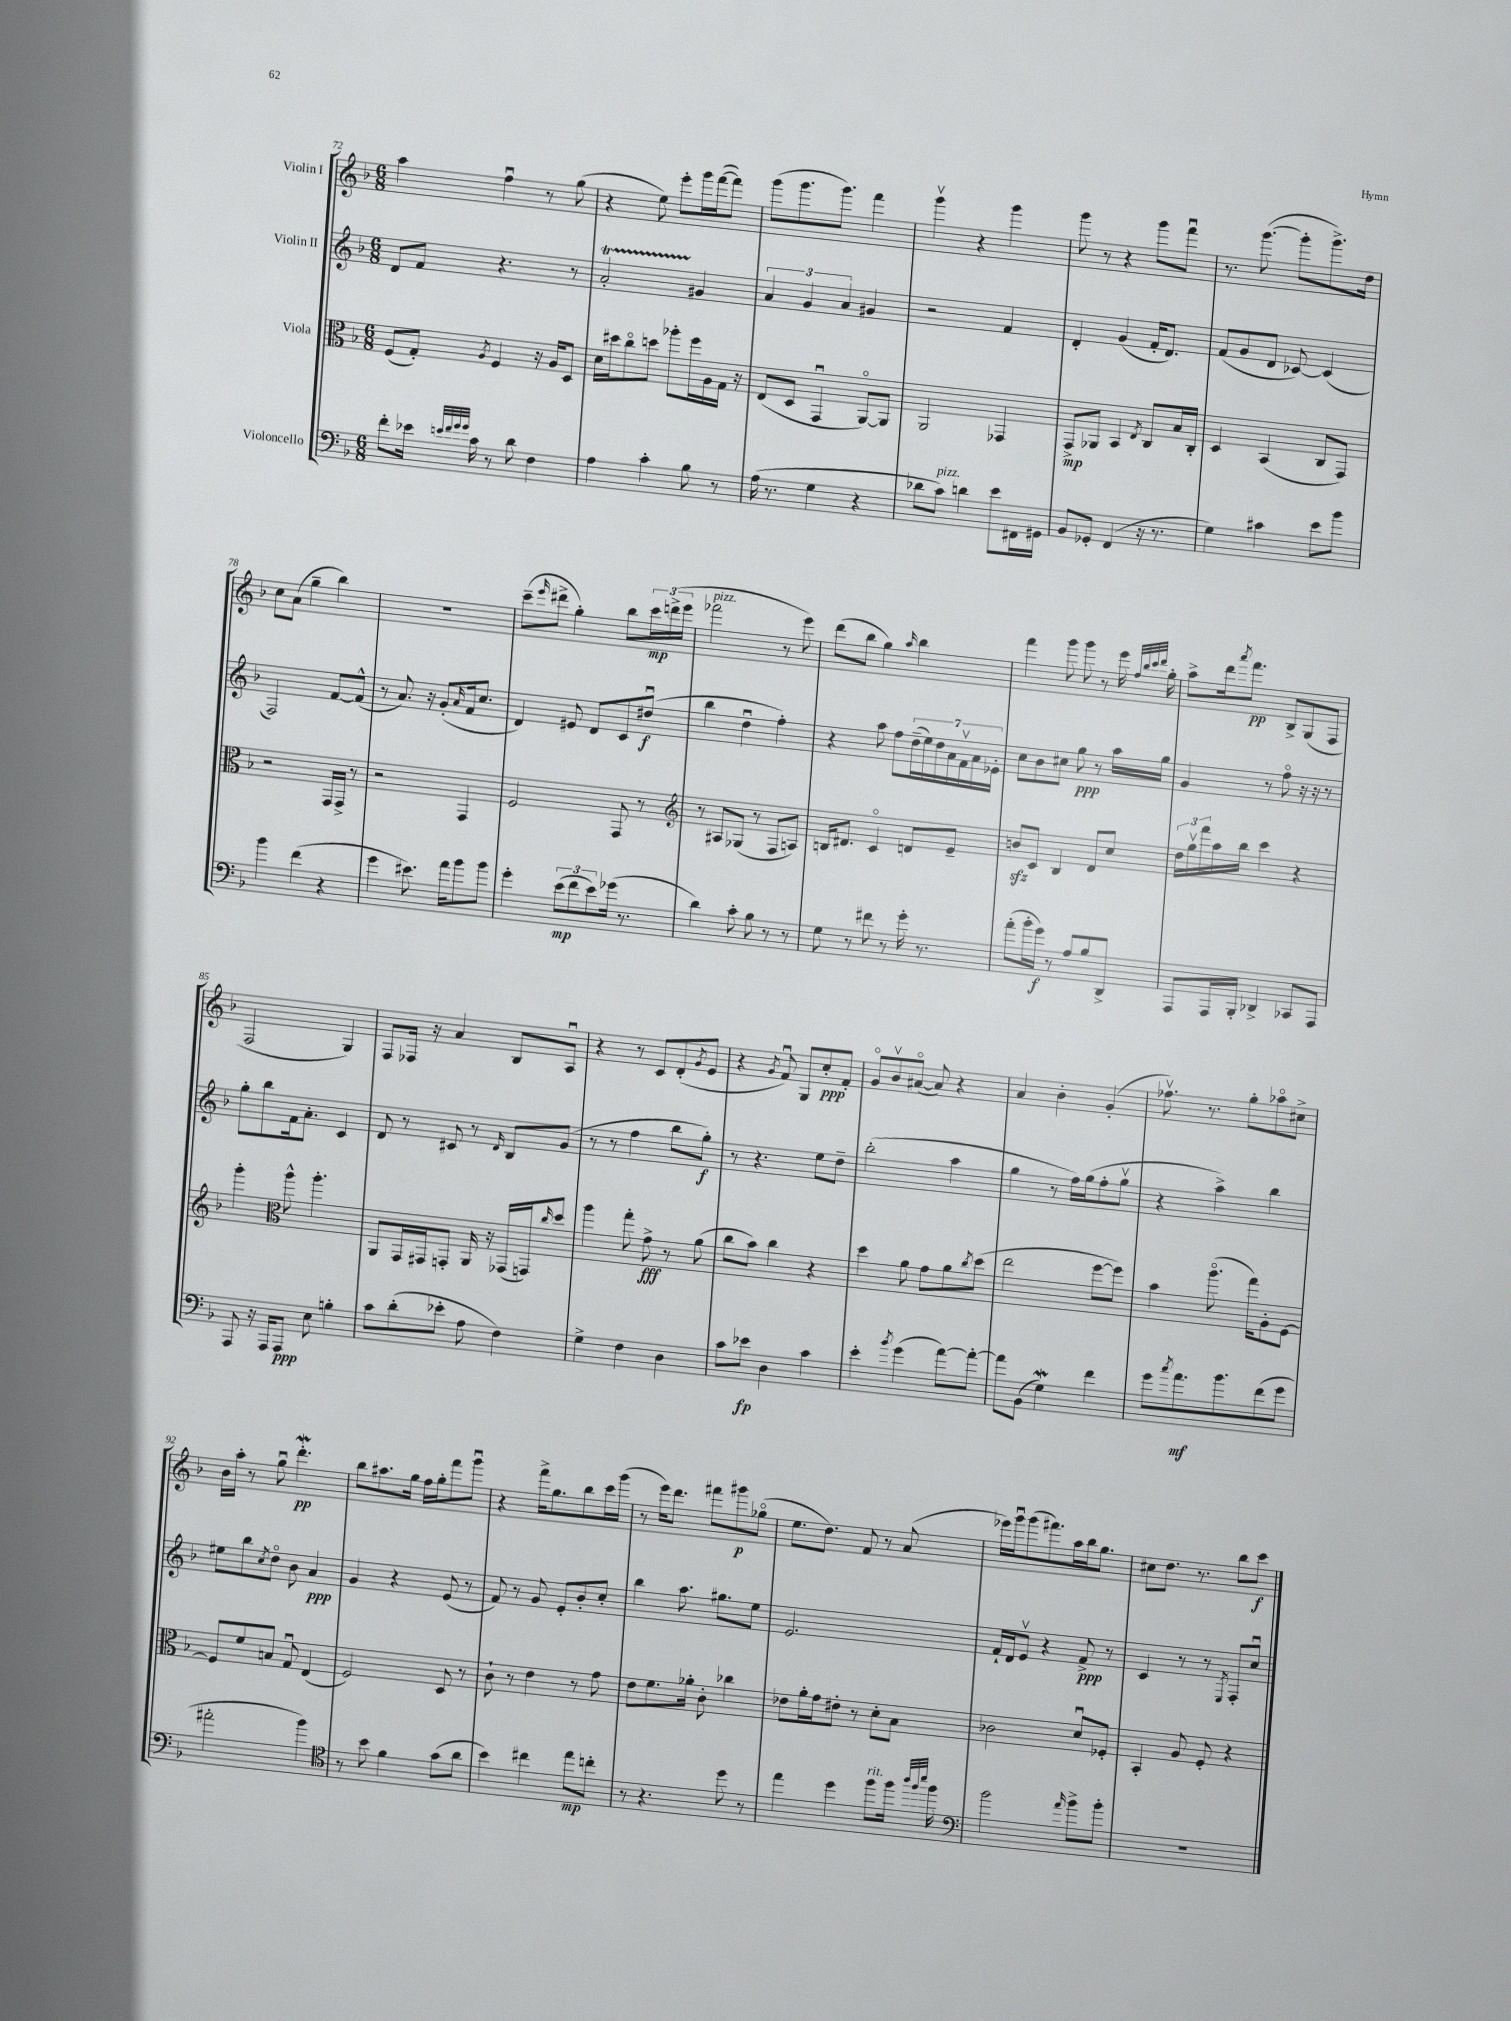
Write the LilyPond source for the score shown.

<<
\new StaffGroup <<
\new Staff = "s0" \with { instrumentName = "Violin I" } {
    \clef treble \key f \major \numericTimeSignature \time 6/8
    a''4 f''4\downbow r8 g''8( |
    r4 e''8) e'''8-. g'''16 f'''16~( f'''8) |
    g'''8( g'''8. g'''8.) f'''4 |
    g'''4\upbow r4 g'''4 |
    g'''8 r8 r4 g'''8 f'''8\downbow |
    r8. g'''8.~( g'''8-. g'''8.->) d''16 |
    c''8 a'8( g''4-- bes''4) |
    R2. |
    c'''8--( \grace { e'''16 } dis'''8-> g''4-.) bes''8 \tuplet 3/2 { c'''16\mp d'''16->( e'''16 } |
    fes'''2^\markup { \italic "pizz." } r8 e'''8) |
    d'''8( bes''8 g''4) \grace { a''16 } bes''4 |
    f'''4 g'''8 g'''8 r8 e'''16 \grace { f''32 bes''32 c'''32 d'''32 } g''16-. |
    a''8-> d'''16 \acciaccatura { a'''8 } f'''8.\pp bes8-> g8( f8 |
    f2 g4) |
    f8 fes16 r16 a'4 bes8 a8\downbow |
    r4 r8 c'8 d'8-.( \acciaccatura { g'8 } e'8 |
    r4 \acciaccatura { g'8 } f'8\downbow) g8 c''8-.\ppp f'8-. |
    g'8\flageolet bes'8\upbow ais'8~\flageolet( ais'8) r4 |
    a'4 bes'4-. g'4-.( |
    fes''8.\upbow) r8. g''8-. aes''8\flageolet cis''8-> |
    bes'16 a''16-. r8 g''8\downbow d'''4.-.\mordent\pp |
    bes''8 ais''8. g''16 f''16 g''16-. f'''8 g'''8\downbow |
    r4 f'''16-> g''8. bes''8 c'''16 g'''16( |
    r8 e'''16) d'''8. fis'''8 gis'''8\p ges''8\flageolet( |
    e''8. d''8.) f'8 r8 a'8( |
    ees'''16) g'''16\downbow g'''8( fis'''8.) a''16 bes''16 g''8. |
    cis''8 d''8. r8. bes''8 c'''8\f \bar "|." |
}
\new Staff = "s1" \with { instrumentName = "Violin II" } {
    \clef treble \key f \major \numericTimeSignature \time 6/8
    d'8 f'8 r4. r8 |
    a'2-.\startTrillSpan gis'4\stopTrillSpan |
    \tuplet 3/2 { a'4 g'4 a'4 } gis'4 |
    r2 f'4 |
    d'4-. g'4( f'16-. d'8.) |
    f'8( g'8 d'8 ces'8~) ces'4( |
    f2) f'8~ f'8-^( |
    r8 a'8.) r16 g'8-.( \grace { a'16 } f'16 c''8. |
    d'4) eis'8 d'8 c'8 dis''8\downbow\f( |
    bes''4 d''4\downbow f''4-.) |
    r4 a''8 f''8 \tuplet 7/4 { d''16--( e''16) d''16 a'16 f'16\upbow a'16 ees'16-. } |
    c''8 bes'8 cis''8 g''8\ppp r8 a''16 g''16 |
    g'4 r8 f''8\flageolet r16 r16 r8 |
    g''8-. bes''8 f'16 a'8.-. c'4 |
    d'8 r8 cis'8 r8 \grace { d'16 } bes8 g'8( |
    r8 r8 f''4 bes''8 g''8-.\f) |
    r8 r4. e''8 d''8-- |
    bes''2-.( a''4 |
    g''4 r8 f''16) g''16( f''8-. g''8\upbow |
    r4 a''4->) bes''4 |
    eis''8 bes''8 \acciaccatura { c''8 } d''8\flageolet bes'8 a'4\ppp |
    g'4 r4 e'8( r8 |
    f'8) r8 g'8 e'8-. bes'8-. c''8-. |
    bes''4 a''8. gis''8. e''8 |
    e'2. |
    f'16-! d'16 e'8\upbow r4 f'8->\ppp r8 |
    c'4 r8 r8 \acciaccatura { e8 } f8-. c''8\downbow \bar "|." |
}
\new Staff = "s2" \with { instrumentName = "Viola" } {
    \clef alto \key f \major \numericTimeSignature \time 6/8
    f8( g8-.) \acciaccatura { a8 } f4 r16 a16 d8 |
    d'16 dis''16 c''8\flageolet d''8 aes''8-. f''16 a16 g16 r16 |
    e8( d8 g,4\downbow a,8~\flageolet) a,8 |
    a,2 ges,4 |
    g,8->\mp aes,8 bes,4 \acciaccatura { e8 } c8 bes16 c16-. |
    d4 bes,4( c8 g,8) |
    r2 g,16 g,16-> r8 |
    r2 g,4 |
    f2 g,8 r8 |
    \clef treble r8 ais8 ges8( r8 f8 a8) |
    b16 dis'8. c'4\flageolet d'8 e'8-- |
    b'8\sfz c'8 bes4 d'8 c''8 |
    \tuplet 3/2 { d''16 g''16\upbow f'''16 } a''16 bes''16 c'''4 r4 |
    g'''4-. \clef alto a''8-^ a''4.-. |
    a,8 g,16 gis,16 g,8-. a,16 r16 ges,16( g,16) \grace { c''16 } d''8 |
    a''4 g''8-. g'8->\fff r8 a'8( |
    c''8 bes'8) c''4 r4 |
    d''4 a'8 g'8 a'8 \acciaccatura { c''8 } d''8( |
    e''2 f''8~ f''8) |
    bes'4 a''8.\flageolet( g''16) a8-. f8~ |
    f8 f'8 b8 g8\downbow e4( |
    f2) d8 r8 |
    c'8-! r8 e'4 r8 g'8 |
    e'8 f'8. aes'16-. c'8-. ces''4 |
    ees'8 a'16-. g'16 eis'8-. r8 d'8-. bes8 |
    ces'2 d'8\downbow fes8-. |
    bes,4-. a8 f8-. r4 \bar "|." |
}
\new Staff = "s3" \with { instrumentName = "Violoncello" } {
    \clef bass \key f \major \numericTimeSignature \time 6/8
    f'8-. ees'16 \grace { e'32 f'32 g'32 g'32 } c'16 r8 d'8 f4 |
    a4 c'4-. bes8 r8 |
    a16( r8. g4 r4 |
    des'8 c'8^\markup { \italic "pizz." }) d'4 e'8 fis,16 gis,16 |
    bes,8 ges,8-. f,4( r16 r8. |
    g4) cis'4 e'8 bes'8 |
    bes'4 f'4( r4 |
    g'4 eis'8.) a'16 bes'8 bes'8 |
    g'4-. \tuplet 3/2 { e'8\mp( f'8 e'8) } ges'16( r8. |
    d'4) c'8-. bes8 r8 r8 |
    g8 r8 fis'8 r8 g'16-. r8. |
    a'8-.( bes'16-. g'16\f) r8 a8 bes8 d,8-> |
    a,,8 a,,16 bes,,16-. des,4-> ces,8 a,,8 |
    a,,8 r16 a,,16 a,,8\ppp e8 b4-. |
    c'8 d'8-.( ees'8-. a8 f4) |
    g4-> f4 d4 |
    c'8 ees'8\fp d4 c'4 |
    e'4-. \acciaccatura { bes'8 } g'4( a'8~) a'8~-. |
    a'8 bes,8( g4\mordent) f'4 |
    g'8 \acciaccatura { c''8 } a'8.\mf bes'8. f'8( g'8 |
    ais'2-. bes'4) |
    \clef tenor r8 bes'8 f'4 g'8( a'8 |
    bes'4) cis''4 e''8\mp c''8-. |
    r8 r4. d''8 r8 |
    e''4 d''4 f''8^\markup { \italic "rit." } f''16 \grace { a''32 f''32 bes''32 } f''16 |
    \clef bass bes'2 \grace { a'16 } bes'8-> bes'8-. |
    R2. \bar "|." |
}
>>
>>
\layout { \context { \Score currentBarNumber = #72 } }
